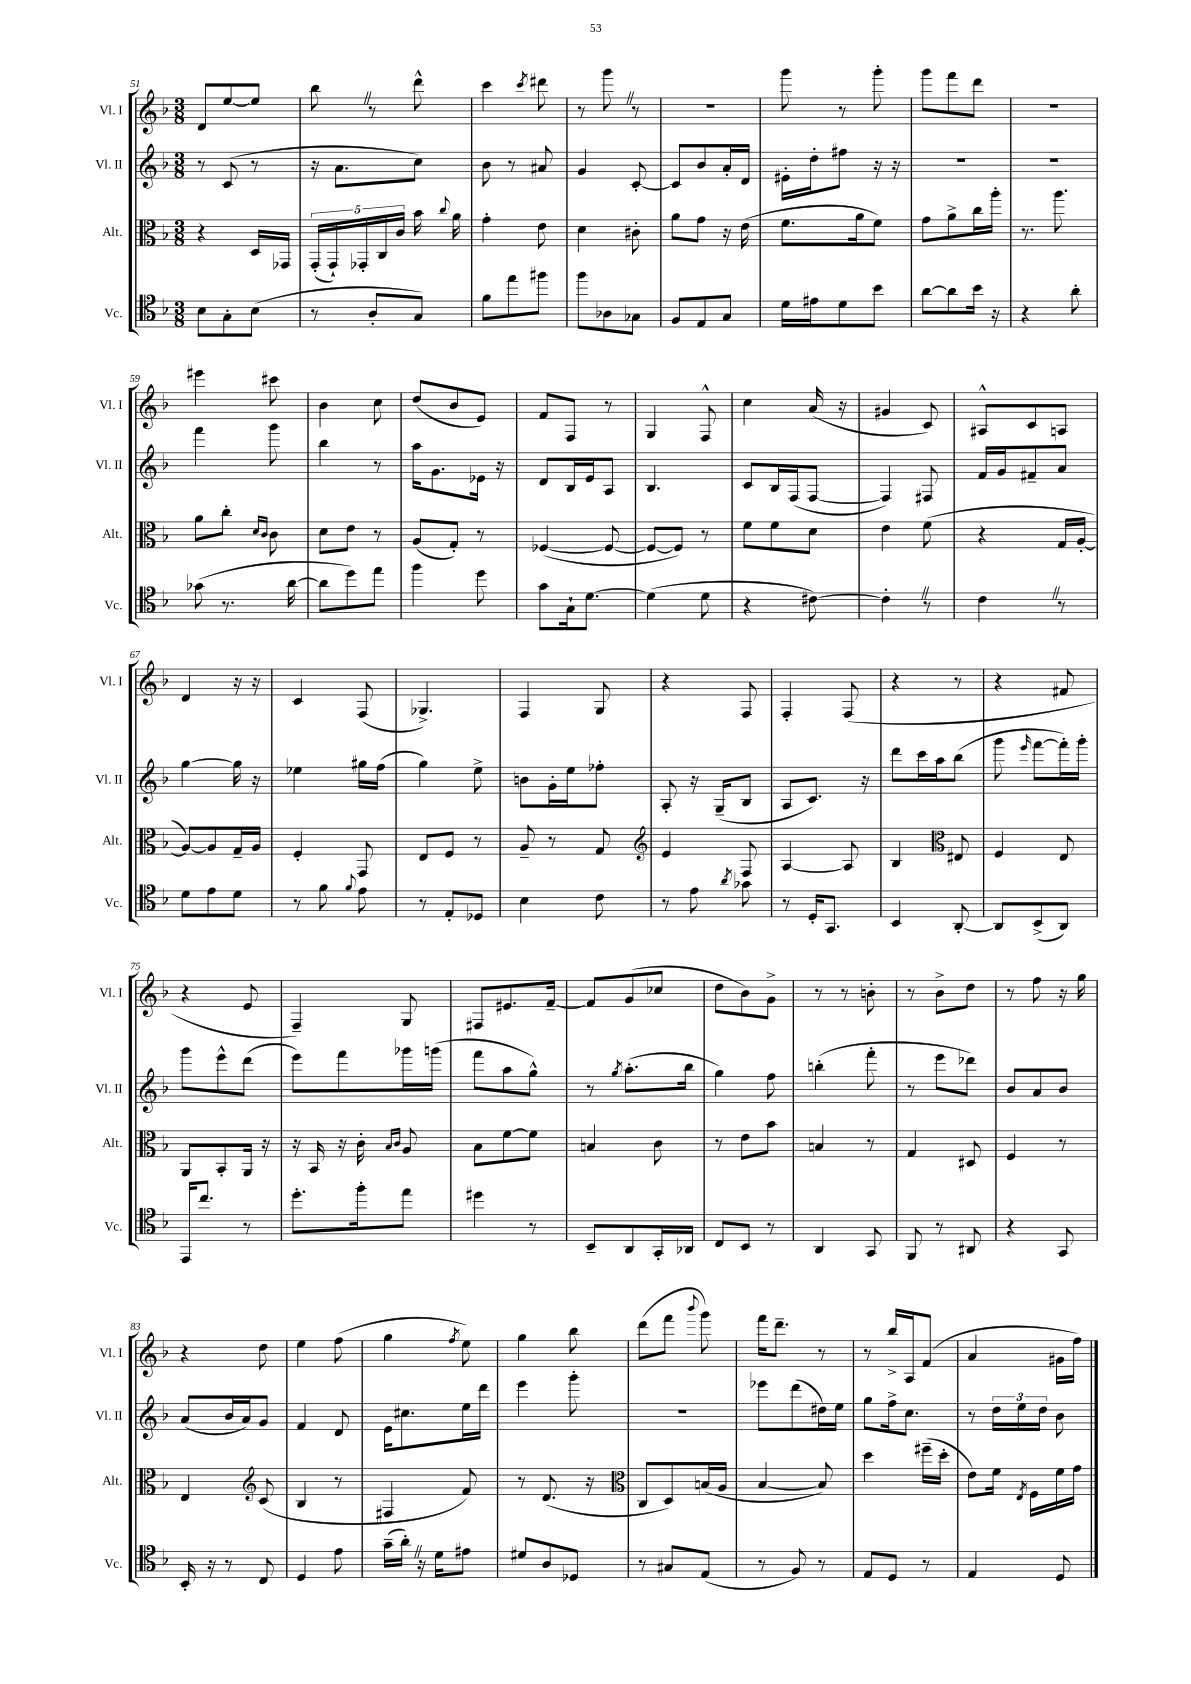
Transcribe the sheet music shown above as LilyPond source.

<<
\new StaffGroup <<
\new Staff = "s0" \with { instrumentName = "Vl. I" shortInstrumentName = "Vl. I" } {
    \clef treble \key f \major \numericTimeSignature \time 3/8
    \autoBeamOff d'8[ e''8~ e''8] |
    bes''8 \once \override BreathingSign.text = \markup { \musicglyph "scripts.caesura.straight" } \breathe r8 d'''8-^ |
    c'''4 \acciaccatura { c'''8 } dis'''8 |
    r8 g'''8 \once \override BreathingSign.text = \markup { \musicglyph "scripts.caesura.straight" } \breathe r8 |
    R4. |
    g'''8 r8 g'''8-. |
    g'''8[ f'''8 d'''8] |
    R4. |
    eis'''4 cis'''8 |
    bes'4 c''8 |
    d''8[( bes'8 e'8]) |
    f'8[ f8] r8 |
    g4 f8-^ |
    c''4 a'16( r16 |
    gis'4 c'8) |
    ais8[-^ c'8 a8] |
    d'4 r16 r16 |
    c'4 f8( |
    ges4.->) |
    f4 g8 |
    r4 f8 |
    f4-. f8( |
    r4 r8 |
    r4 fis'8 |
    r4 e'8 |
    f4--) g8 |
    fis8[ eis'8. f'16]~-- |
    f'8[ g'8( ces''8] |
    d''8[ bes'8) g'8]-> |
    r8 r8 b'8-. |
    r8 bes'8[-> d''8] |
    r8 f''8 r16 g''16 |
    r4 d''8 |
    e''4 f''8( |
    g''4 \acciaccatura { f''8 } e''8) |
    g''4 bes''8 |
    d'''8[( f'''8] \appoggiatura { bes'''8 } g'''8) |
    f'''16[ d'''8.]-- r8 |
    r8 bes''16[-> a16 f'8]( |
    a'4 gis'16[ f''16]) \bar "|." |
}
\new Staff = "s1" \with { instrumentName = "Vl. II" shortInstrumentName = "Vl. II" } {
    \clef treble \key f \major \numericTimeSignature \time 3/8
    \autoBeamOff r8 c'8( r8 |
    r16 a'8.[ c''8]) |
    bes'8 r8 ais'8 |
    g'4 c'8~-. |
    c'8[ bes'8 a'16-. d'16] |
    eis'16[-. d''16-. fis''8] r16 r16 |
    R4. |
    R4. |
    f'''4 g'''8 |
    bes''4 r8 |
    a''16[ g'8. ees'16] r16 |
    d'8[ bes16 e'16 a8] |
    bes4. |
    c'8[ bes16 f16( f8]~ |
    f4) fis8 |
    f'16[ g'16 fis'8-- a'8] |
    g''4~ g''16 r16 |
    ees''4 gis''16[ f''16]( |
    g''4) e''8-> |
    b'8[ g'16-. e''16 fes''8]-. |
    a8-. r16 g16[--( bes8] |
    a8[ c'8.]) r16 |
    d'''8[ c'''16 a''16 bes''8]( |
    g'''8 \grace { e'''16 } f'''8[~ f'''16-.) g'''16]-. |
    g'''8[ e'''8-^ d'''8]( |
    e'''8[) f'''8 ges'''16 g'''16]( |
    f'''8[ a''8 g''8]-^) |
    r8 \acciaccatura { g''8 } a''8.[-.( bes''16] |
    g''4) f''8 |
    b''4-.( f'''8-. |
    r8 e'''8[ des'''8]) |
    bes'8[ a'8 bes'8] |
    a'8[( bes'16 a'16) g'8] |
    f'4 d'8 |
    e'16[ cis''8. e''16 d'''16] |
    e'''4 g'''8-. |
    R4. |
    ees'''8[ d'''8( dis''16) e''16] |
    g''8[ f''16-> c''8.] |
    r8 \tuplet 3/2 { d''16[ e''16 d''16] } bes'8 \bar "|." |
}
\new Staff = "s2" \with { instrumentName = "Alt." shortInstrumentName = "Alt." } {
    \clef alto \key f \major \numericTimeSignature \time 3/8
    \autoBeamOff r4 d16[ ges,16] |
    \tuplet 5/4 { g,16[-.( g,16-!) ges,16-. c16 c'16] } bes'16 \appoggiatura { c''8 } a'16 |
    g'4-. e'8 |
    d'4 cis'8-. |
    a'8[ g'8] r16 e'16( |
    f'8.[ a'16 f'8]) |
    g'8[ a'8-> c''16 a''16]-. |
    r8. a''8. |
    a'8[ c''8]-. \grace { d'16[ c'16] } c'8 |
    d'8[ e'8] r8 |
    a8[( g8]-.) r8 |
    fes4~( fes8~ |
    fes8[~ fes8]) r8 |
    f'8[ f'8 d'8] |
    e'4 f'8( |
    r4 g16[ a16]~-. |
    a8[~) a8 g16-- a16] |
    f4-. g,8 |
    e8[ f8] r8 |
    a8-- r8 g8 |
    \clef treble e'4 f8 |
    a4~ a8 |
    bes4 \clef alto eis8 |
    f4 e8 |
    a,8[ bes,8-. a,16] r16 |
    r16 bes,16 r16 c'16-. \grace { bes16[ c'16] } a8 |
    bes8[ f'8~ f'8] |
    b4 c'8 |
    r8 e'8[ bes'8] |
    b4 r8 |
    g4 dis8 |
    f4 r8 |
    e4 \clef treble c'8( |
    bes4 r8 |
    fis4 f'8) |
    r8 d'8.( r16 |
    \clef alto c8[ d8) b16( a16] |
    bes4~ bes8) |
    d''4 fis''16[--( d''16]-. |
    e'8[) f'16] \acciaccatura { e8 } f16[ f'16 g'16] \bar "|." |
}
\new Staff = "s3" \with { instrumentName = "Vc." shortInstrumentName = "Vc." } {
    \clef tenor \key f \major \numericTimeSignature \time 3/8
    \autoBeamOff bes8[ g8-. bes8]( |
    r8 a8[-. g8]) |
    f'8[ e''8 fis''8] |
    f''8[ aes8 ges8] |
    f8[ e8 g8] |
    d'16[ eis'16 d'8 bes'8] |
    a'8[~ a'8 bes'16] r16 |
    r4 a'8-. |
    ges'8( r8. a'16~ |
    a'8[ d''8) e''8] |
    f''4 d''8 |
    g'8[ g16-! d'8.]~ |
    d'4( d'8 |
    r4 cis'8~) |
    cis'4-. \once \override BreathingSign.text = \markup { \musicglyph "scripts.caesura.straight" } \breathe r8 |
    c'4 \once \override BreathingSign.text = \markup { \musicglyph "scripts.caesura.straight" } \breathe r8 |
    d'8[ e'8 d'8] |
    r8 f'8 \appoggiatura { f'8 } e'8 |
    r8 e8[-. des8] |
    bes4 c'8 |
    r8 e'8 \acciaccatura { a'8 } ges'8 |
    r8 d16[-. g,8.] |
    bes,4 a,8~-. |
    a,8[ bes,8->( a,8]) |
    e,16[ c''8.] r8 |
    d''8.[-. f''16-. e''8] |
    dis''4 r8 |
    bes,8[-- a,8 g,16-. aes,16] |
    c8[ bes,8] r8 |
    a,4 g,8 |
    f,8 r8 ais,8 |
    r4 g,8 |
    bes,16-. r16 r8 c8 |
    d4 e'8 |
    g'16[--( a'16]-.) \once \override BreathingSign.text = \markup { \musicglyph "scripts.caesura.straight" } \breathe r16 d'16[ eis'8] |
    dis'8[ a8 des8] |
    r8 gis8[ e8]( |
    r8 f8) r8 |
    e8[ d8] r8 |
    e4 d8 \bar "|." |
}
>>
>>
\layout { \context { \Score currentBarNumber = #51 } }
